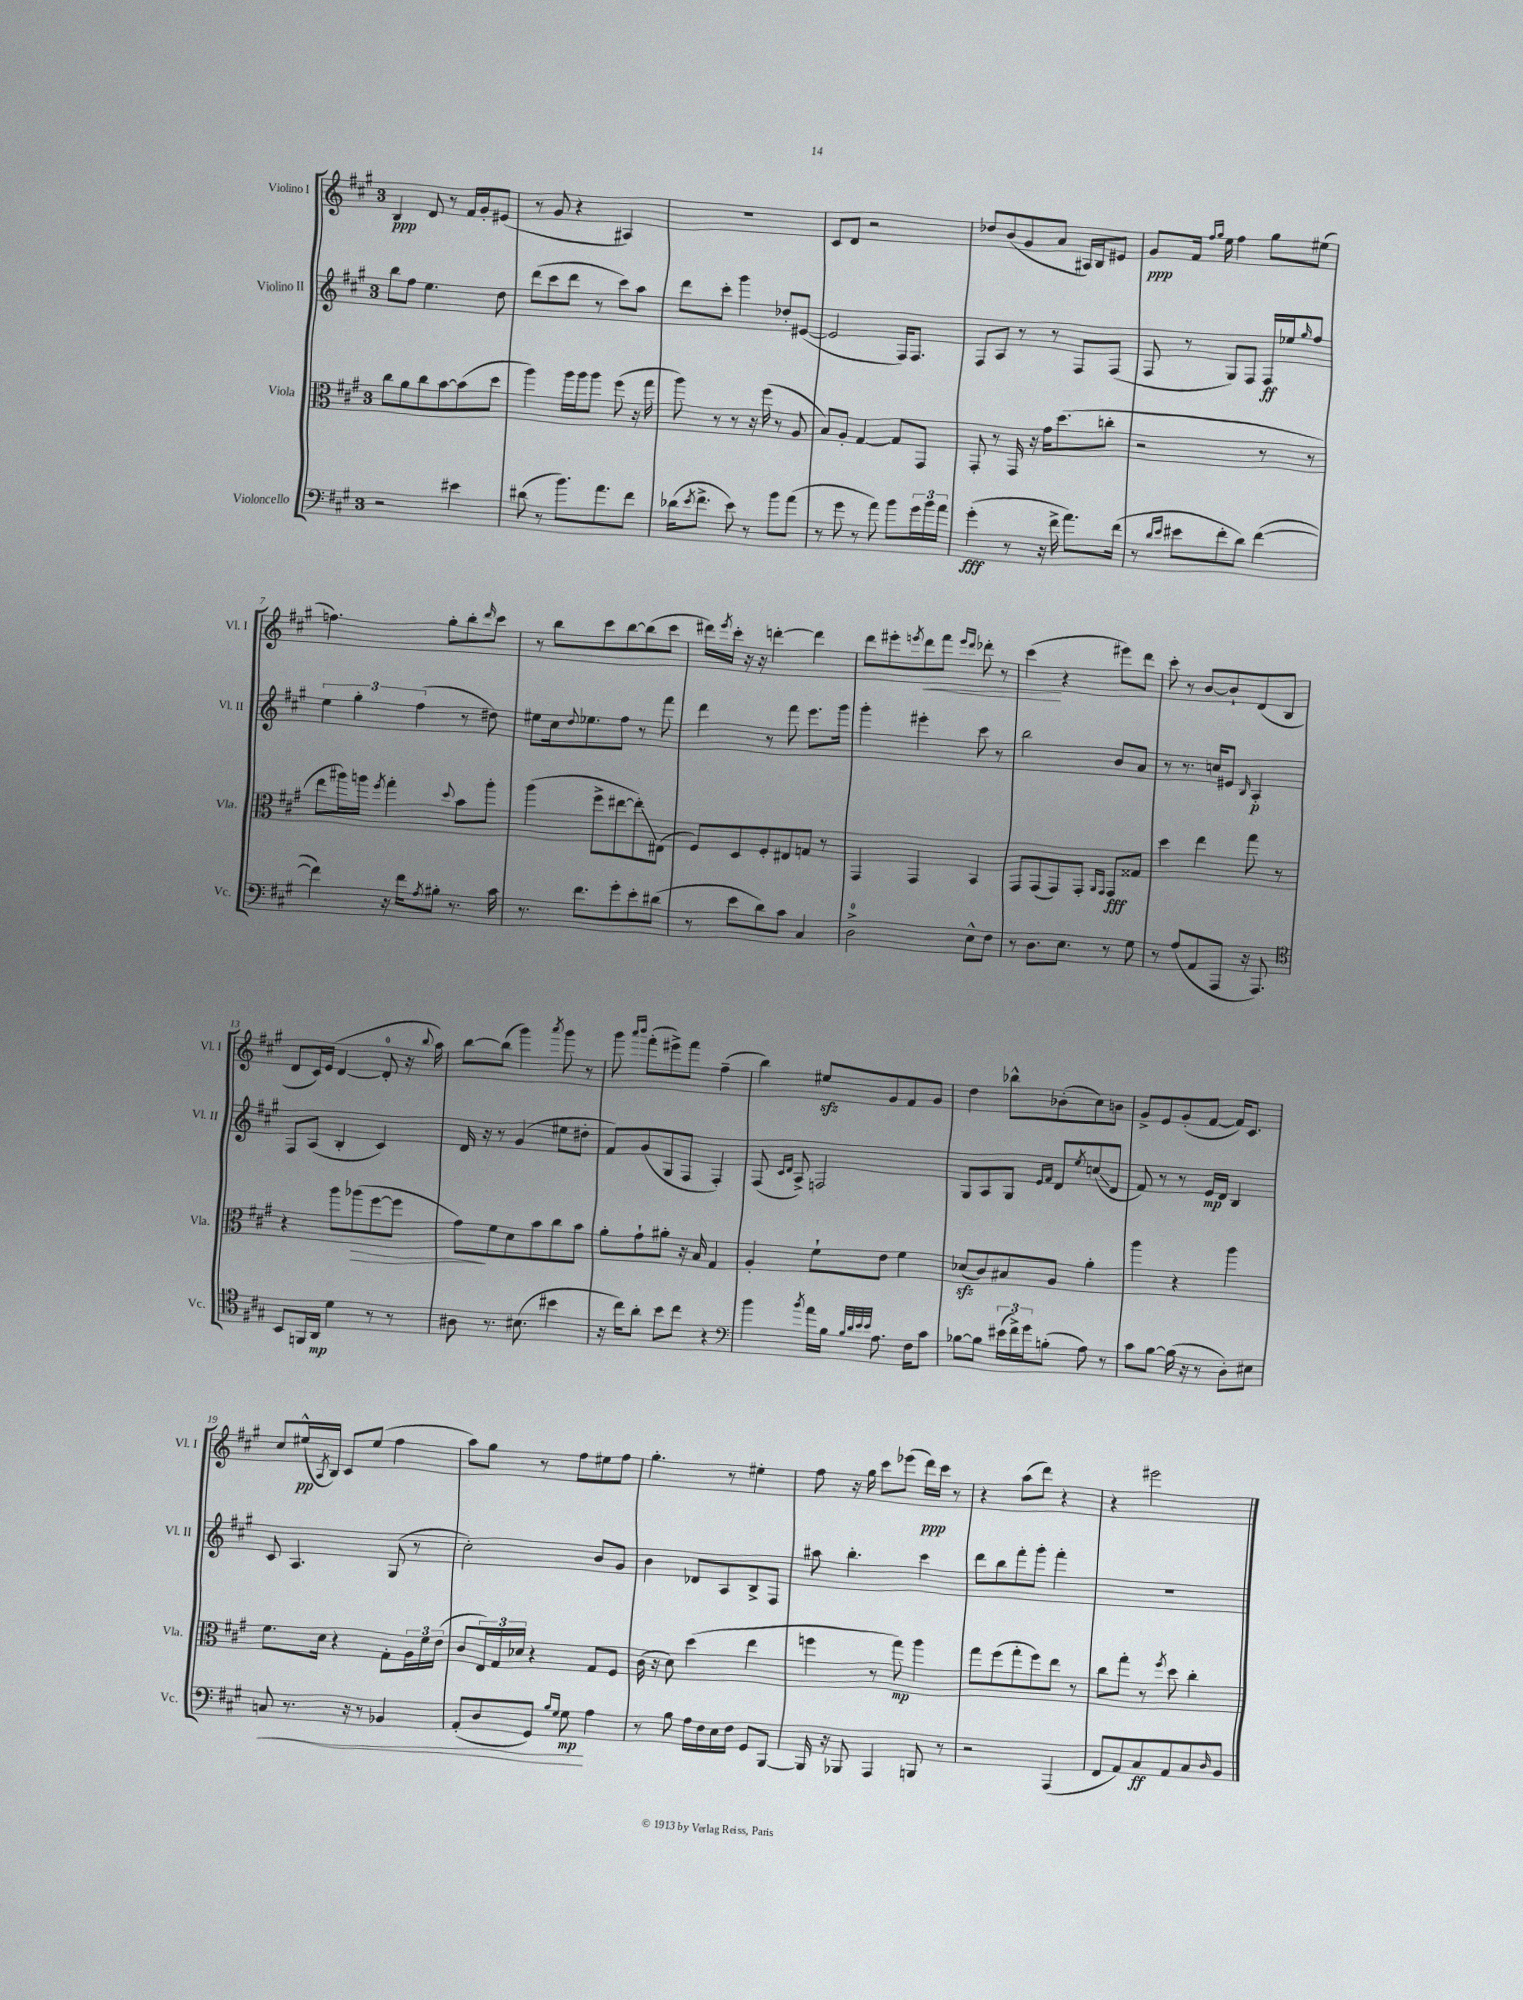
<<
\new StaffGroup <<
\new Staff = "s0" \with { instrumentName = "Violino I" shortInstrumentName = "Vl. I" } {
    \clef treble \key a \major \once \override Staff.TimeSignature.style = #'single-digit \time 3/4
    b4\ppp d'8 r8 fis'16 gis'16-. eis'8( |
    r8 gis'8 r4 ais4) |
    R2. |
    cis'8 d'8 r2 |
    des''8 b'8( gis'8 a'8 ais16) b16 eis'8 |
    gis'8\ppp fis'16 \grace { fis''16 gis''16 } e''16 fis''4 gis''8 eis''8( |
    f''4.) gis''8-. b''8-. \grace { d'''16 } cis'''8 |
    r8 b''8 cis'''8 b''8~ b''8( cis'''8 |
    dis'''16) \acciaccatura { e'''8 } cis'''16-. r16 r16 d'''4~-. d'''4 |
    d'''8 eis'''8-. \acciaccatura { e'''8 } d'''8\< fis'''8 \grace { e'''16 d'''16 } des'''8-. r8 |
    cis'''4\!( r4 eis'''8) d'''8 |
    cis'''8-. r8 b'8~ b'8-! d'8( b8 |
    d'8 cis'16) e'16( d'4~ d'8-0-. r16 \appoggiatura { b''8 } a''16) |
    b''8~ b''8( gis'''4) \acciaccatura { a'''8 } gis'''8 r8 |
    gis'''8 \grace { a'''16 b'''16 } fis'''8-.( eis'''8->) fis'''8 fis''4--( |
    b''4) eis''8\sfz gis'8 fis'8 gis'8 |
    d''4 bes''8-^ bes'8-.( cis''8) b'8 |
    gis'8-> e'8 gis'8-.( fis'8~ fis'16) cis'8. |
    cis''8 eis''16-^\pp( \acciaccatura { a8 } b16) cis'8 eis''8( fis''4 |
    a''8) gis''8 r8 fis''8 eis''8 fis''8 |
    gis''4.-. r8 eis''4-. |
    fis''8 r16 gis''16 cis'''8 ees'''8( d'''16\ppp) cis'''16 r8 |
    r4 a''8( d'''8) r4 |
    r4 eis'''2 \bar "|." |
}
\new Staff = "s1" \with { instrumentName = "Violino II" shortInstrumentName = "Vl. II" } {
    \clef treble \key a \major \once \override Staff.TimeSignature.style = #'single-digit \time 3/4
    b''8 fis''8 e''4. d''8 |
    d'''8( cis'''8 d'''8 r8 cis'''8) a''8 |
    d'''8 cis'''8-. gis'''4 des''8-. eis'8~( |
    eis'2 fis16) fis8. |
    fis8 a8 r8 r8 fis8 fis8( |
    fis8 r8 gis8) fis8 fis16\ff ees''16 \grace { gis''16 } fis''8 |
    \tuplet 3/2 { e''4 gis''4-. fis''4( } r8 dis''8) |
    eis''8 cis''16 \appoggiatura { d''8 } ees''8. fis''8 r8 fis'''8 |
    d'''4 r8 fis'''8 e'''8. gis'''16 |
    gis'''4-. eis'''4-. cis'''8 r8 |
    b''2 b'8 a'8 |
    r8 r8. c''16 eis'8 \grace { b16 } a4-.\p |
    fis8 a8( b4-. cis'4) |
    d'16 r16 r8 gis'4( eis''8 dis''8-. |
    fis'8) gis'8( gis8 fis8 fis4-.) |
    fis8( \grace { cis'16 d'16 } a8->) f2 |
    gis8 a8 gis8 \grace { e'16 fis'16 } d'8 \acciaccatura { e''8 } c''8\glissando( d'8 |
    fis'8) r8 r8 e'16\mp d'16 b4 |
    cis'8 a4. gis8( r8 |
    cis''2-.) b'8 gis'8 |
    b'4 des'8 a8 b8-> fis8 |
    ais''8 b''4.-. cis'''4 |
    d'''8 b''8 fis'''8-. gis'''8-. fis'''4-. |
    R2. \bar "|." |
}
\new Staff = "s2" \with { instrumentName = "Viola" shortInstrumentName = "Vla." } {
    \clef alto \key a \major \once \override Staff.TimeSignature.style = #'single-digit \time 3/4
    cis''8 a'8 cis''8 b'8~ b'8( d''8 |
    a''4) a''16 a''16 a''8 fis''8( r16 gis''16 |
    a''8) r8 r8 r16 fis''16( r8 a8 |
    b8) a8-. gis4~ gis8 gis,8 |
    gis,8-. r8 gis,16 r16 gis'16 d''8.( c''8-. |
    r2 r8 r8 |
    e''8 ais''16) a''16 \acciaccatura { fis''8 } gis''4-. \appoggiatura { d''8 } b'8 a''8-. |
    a''4( fis''8-> eis''8~ eis''8-.\glissando) eis8( |
    fis8) d8 fis8-. eis8 g8 r8 |
    gis,4 gis,4 b,4 |
    gis,8 gis,8( gis,8) gis,8-. \grace { a,16 gis,16 } gis,8\fff gisis8 |
    d''4 e''4 gis''8 r8 |
    r4 a''8 aes''8\>( fis''8~ fis''8 |
    gis'8\!) fis'8 d'8 b'8 cis''8 b'8 |
    a'8-. gis'8-! ais'8-. r16 b16 gis4 |
    a4-. fis'8-! e'8 fis'4 |
    des'8\sfz( cis'8) bis8 a8 a'4-. |
    a''4 r4 a''4 |
    fis'8. d'16 r4 gis8-. \tuplet 3/2 { a16 fis'16 e'16( } |
    cis'8 \tuplet 3/2 { e16) gis16 des'16 } r4 gis8 fis8 |
    cis'16( r16 d'8) d''4( e''4 |
    f''4 r8 gis''8\mp) a''4 |
    gis''8 fis''8( gis''8-. fis''8) e''8 r8 |
    cis''8 gis''8-. r8 \acciaccatura { fis''8 } d''8 cis''4-. \bar "|." |
}
\new Staff = "s3" \with { instrumentName = "Violoncello" shortInstrumentName = "Vc." } {
    \clef bass \key a \major \once \override Staff.TimeSignature.style = #'single-digit \time 3/4
    r2 eis'4 |
    dis'8( r8 b'8.) a'8. fis'8 |
    des'16( \acciaccatura { e'8 } fis'8.-> e'8) r8 b'8 a'8( |
    r8 gis'8 r8 a'8) b'8 \tuplet 3/2 { gis'16 b'16 a'16 } |
    gis'4-.\fff( r8 r16 fis'16-> a'8.) fis'16( |
    r8 \grace { d'16 e'16 } eis'8 fis'8-. d'8) fis'4~( |
    fis'4) r16 fis'16 \acciaccatura { a8 } bis8-. r8. cis'16 |
    r8. fis'8. gis'8-. e'8-. dis'8( |
    r8 e'8 d'8) cis'8 cis4 |
    d2-0-> e8-^ fis8 |
    r8 d8. e8. r8 gis8 |
    r8 a8( a,8 a,,8 r16 a,,8.) |
    \clef tenor b,8 f,16 a,16\mp d'4 r8 r8 |
    ais8 r8. bis8.( bis'4 |
    r16 cis''16) a'8-. b'8 cis''8 r4 |
    \clef bass b'4 \acciaccatura { b'8 } a'16 b16 \grace { b32 d'32 e'32 e'32 } a8. fis16 cis'8 |
    bes8~ bes8 \tuplet 3/2 { eis'16( fis'16->) gis'16 } b8-.( a8) r8 |
    cis'8 b8~ b16( r16 r8 d8-.) eis8 |
    c8\< r8. r16 r8 bes,4 |
    a,8-.( d8 gis,8) \grace { b16 gis16 } gis8\mp\! a4 |
    r8 b8 a16 fis16 e16 fis16 gis,8 b,,8~ |
    b,,16 r16 bes,,8 a,,4 b,,8 r8 |
    r2 a,,4( |
    fis,8 a,8) cis8\ff a,8 cis8 \grace { d16 } b,8 \bar "|." |
}
>>
>>
